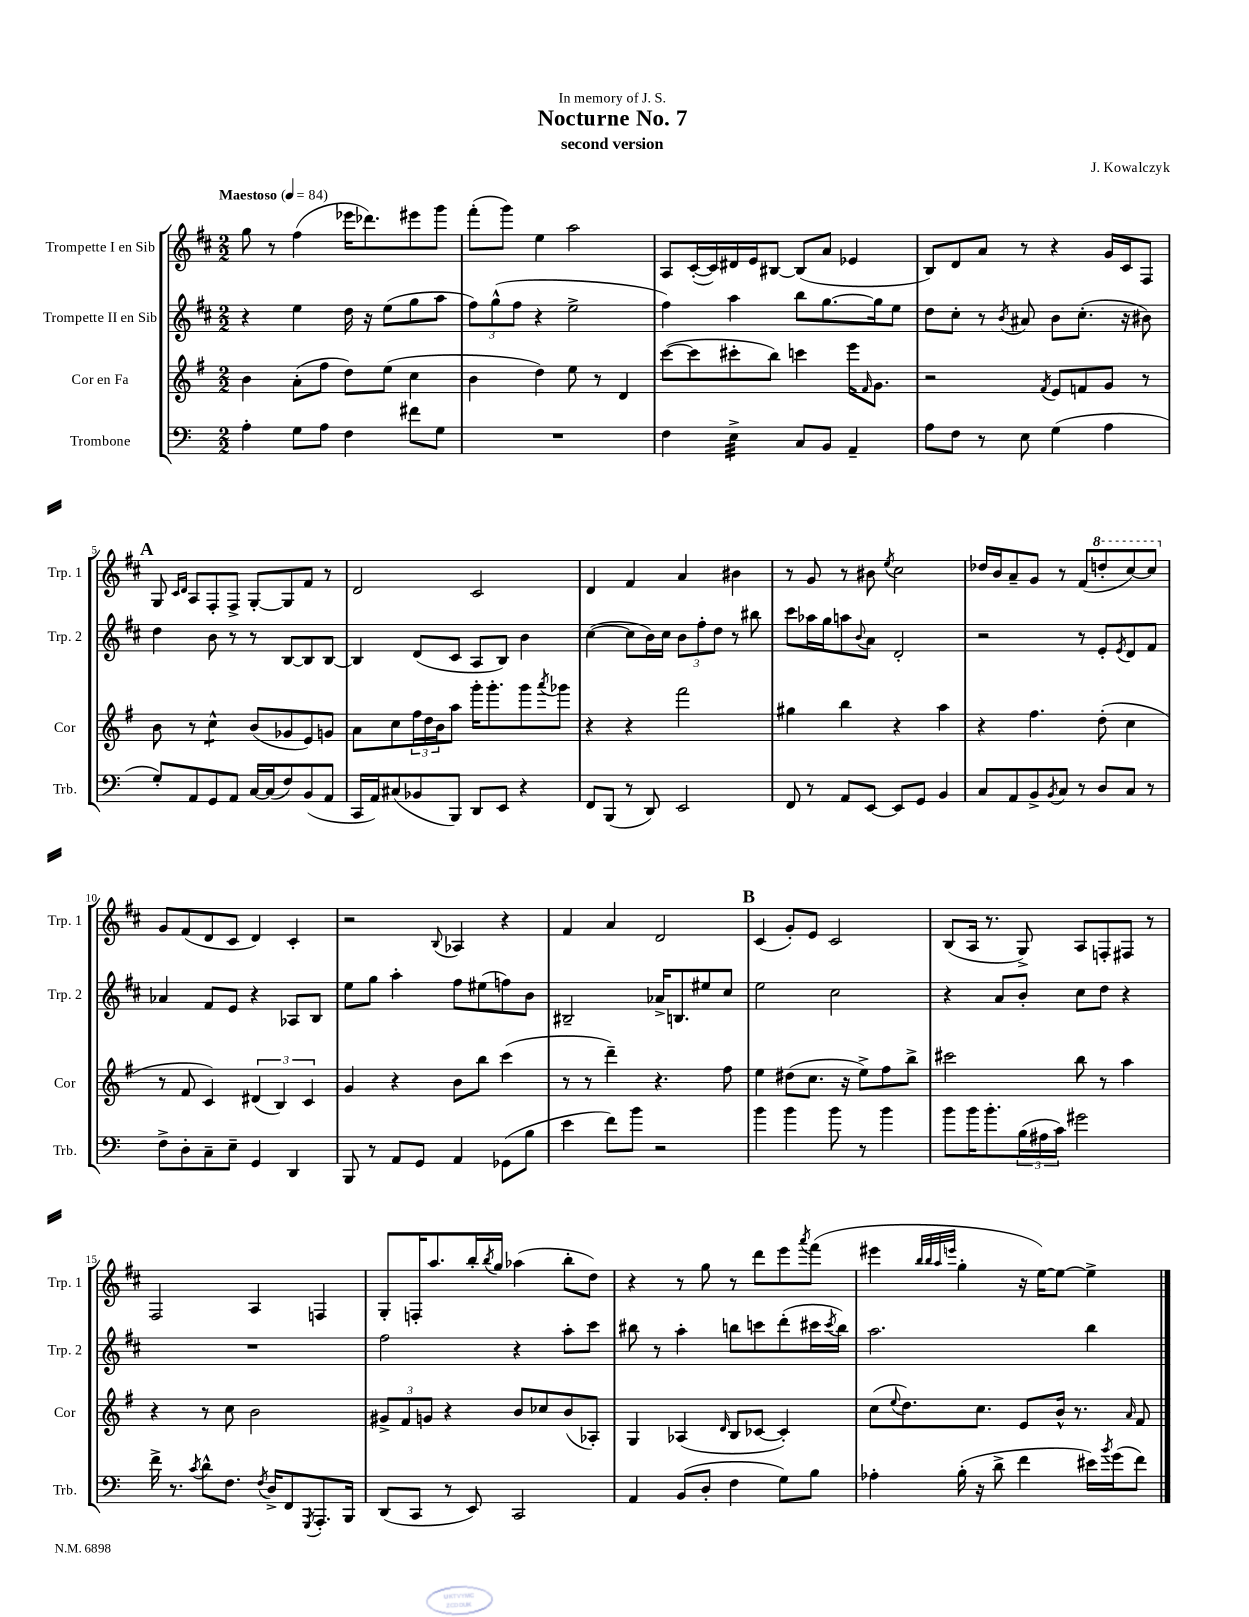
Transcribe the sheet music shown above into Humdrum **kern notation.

**kern	**kern	**kern	**kern
*staff4	*staff3	*staff2	*staff1
*clefF4	*clefG2	*clefG2	*clefG2
*k[]	*k[f#]	*k[f#c#]	*k[f#c#]
*M2/2	*M2/2	*M2/2	*M2/2
*MM84	*MM84	*MM84	*MM84
4A'	4b	4r	8gg
.	.	.	8r
8G	(8a'	4ee	(4ff#
8A	8ff#	.	.
4F	8dd)	16dd	16eee-
.	.	16r	8.ddd-)
.	(8ee	(8ee	.
8f#	4cc	8gg	8eee#
8G	.	8aa	8ggg
=	=	=	=
1r	4b	12ff#)	(8fff#'
.	.	(12gg^^	.
.	.	.	8ggg)
.	.	12ff#	.
.	4dd)	4r	4ee
.	8ee	2ee^	2aa
.	8r	.	.
.	4d	.	.
=	=	=	=
4F	([8ccc	4ff#)	8A
.	8ccc]	.	([16c#'
.	.	.	16c#])
4E^	8ccc#'	4aa	16d#
.	.	.	16e
.	8bb)	.	[8B#
8C	4ccc	8bb	(8B#]
8BB	.	[8.gg	8a
4AA~	16eee	.	4e-
.	16qqf#	.	.
.	8.g	16gg]	.
.	.	8ee	.
=	=	=	=
8A	2r	8dd	8B)
8F	.	8cc#'	8d
8r	.	8r	8a
.	.	8qb	.
8E	.	8a#	8r
.	8qf#	.	.
(4G	8e	8b	4r
.	8f	(8.cc#'	.
4A	8g	.	16g
.	.	16r	16c#
.	8r	8b#)	8F#
=	=	=	=
8G')	8b	4dd	8G
.	.	.	16qqc#
.	.	.	16qqd
8AA	8r	.	8A
8GG	4cc^^	8b	8F#'
8AA	.	8r	8F#^
[16C	(8b	8r	[8G'
(16C]	.	.	.
8F)	8g-	[8B	8G]
(8BB	8e)	8B]	8f#
8AA	8g	[8B	8r
=	=	=	=
16CC	8a	4B]	2d
16AA)	.	.	.
(8C#	8cc	.	.
8BB-	24ff#	(8d	.
.	24dd	.	.
.	24b	.	.
8BBB)	8aa	8c#	.
8DD	16ggg'	8A	2c#
.	8.ggg'	.	.
8EE	.	8B)	.
4r	8ggg	4b	.
.	8qaaa	.	.
.	8ggg-	.	.
=	=	=	=
8FF	4r	([4cc#	4d
(8BBB	.	.	.
8r	4r	8cc#]	4f#
8DD)	.	16b)	.
.	.	16cc#	.
2EE	2fff#	12b	4a
.	.	12ff#'	.
.	.	12dd	.
.	.	8r	4b#
.	.	8bb#	.
=	=	=	=
8FF	4gg#	8ccc#	8r
8r	.	16aa-	8g
.	.	16gg	.
8AA	4bb	8aa	8r
.	.	8qqb	.
[8EE	.	8a	8b#
.	.	.	8qee
8EE]	4r	2d'	2cc#
8GG	.	.	.
4BB	4aa	.	.
=	=	=	=
8C	4r	2r	16dd-
.	.	.	16b
8AA	.	.	8a~
8BB^	4.ff#	.	8g
8qBB	.	.	.
8C	.	.	8r
8r	.	8r	(8f#
8D	(8dd'	8e'	8ddd'
.	.	8qe	.
8C	4cc	8d	[8ccc#)
8r	.	8f#	8ccc#]
=	=	=	=
8F^	8r	4a-	8g
8D'	8f#	.	(8f#
8C~	4c)	8f#	8d
8E~	.	8e	8c#
4GG	(6d#	4r	4d)
.	6B)	.	.
4DD	.	8A-	4c#'
.	6c	.	.
.	.	8B	.
=	=	=	=
8BBB	4g	8ee	2r
8r	.	8gg	.
8AA	4r	4aa'	.
8GG	.	.	.
.	.	.	8qqB
4AA	8b	8ff#	4A-
.	8bb	(8ee#	.
(8GG-	(4ccc	8ff)	4r
8B	.	8b	.
=	=	=	=
4e	8r	2B#~	4f#
.	8r	.	.
8f)	4ddd~)	.	4a
8b	.	.	.
2r	4.r	16a-^	2d
.	.	8.B	.
.	.	8ee#	.
.	8ff#	8cc#	.
=	=	=	=
4b	4ee	2ee	(4c#
4b	(8dd#	.	8g')
.	8.cc	.	8e
8b	.	2cc#	2c#
.	16r	.	.
8r	8ee^)	.	.
4b	8ff#	.	.
.	8bb^	.	.
=	=	=	=
8b	2ccc#	4r	(8B
16b	.	.	16A
8.b'	.	.	8.r
.	.	8a	.
(24B	.	8b'	8G^)
24A#	.	.	.
24c)	.	.	.
2g#	8bb	8cc#	8A
.	8r	8dd	8F'
.	4aa	4r	8F#
.	.	.	8r
=	=	=	=
16f^	4r	1r	2F#
8.r	.	.	.
8qc	.	.	.
8d^^	8r	.	.
8.F	8cc	.	.
.	2b	.	4A
8qF	.	.	.
16D^	.	.	.
8FF	.	.	.
8qGGG	.	.	.
8.AAA'	.	.	4F
16BBB	.	.	.
=	=	=	=
(8DD	12g#^	2ff#	8G'
.	12f#	.	.
8CC	.	.	16F'
.	12g	.	.
.	.	.	8.aa
8r	4r	.	.
8EE)	.	.	16bb'
.	.	.	8qbb
.	.	.	16gg
2CC	8b	4r	(4aa-
.	8cc-	.	.
.	(8b	8aa'	8bb'
.	8A-')	8ccc#	8dd)
=	=	=	=
4AA	4G	8bb#	4r
.	.	8r	.
(8BB	(4A-	4aa'	8r
8D'	.	.	8gg
.	16qqd	.	.
4F	8B	8bb	8r
.	[8c-	8ccc	8ddd
8G)	4c-'])	(8ddd'	8eee
.	.	.	8qaaa
8B	.	16ccc#	(8fff#
.	.	8qccc#	.
.	.	16bb)	.
=	=	=	=
4A-'	(8cc	2.aa	4eee#
.	8qqee	.	.
.	8.dd)	.	.
.	.	.	32qqbb
.	.	.	32qqbb
.	.	.	32qqaa
.	.	.	32qqeee
(16B'	.	.	4gg'
16r	8.cc	.	.
8d^	.	.	.
4f	8e	.	16r
.	.	.	[16ee)
.	16b^^	.	8ee_
.	8.r	.	.
16e#)	.	4bb	4ee^]
8qb	.	.	.
(16g	.	.	.
.	16qqa	.	.
8f)	8f#	.	.
==	==	==	==
*-	*-	*-	*-
